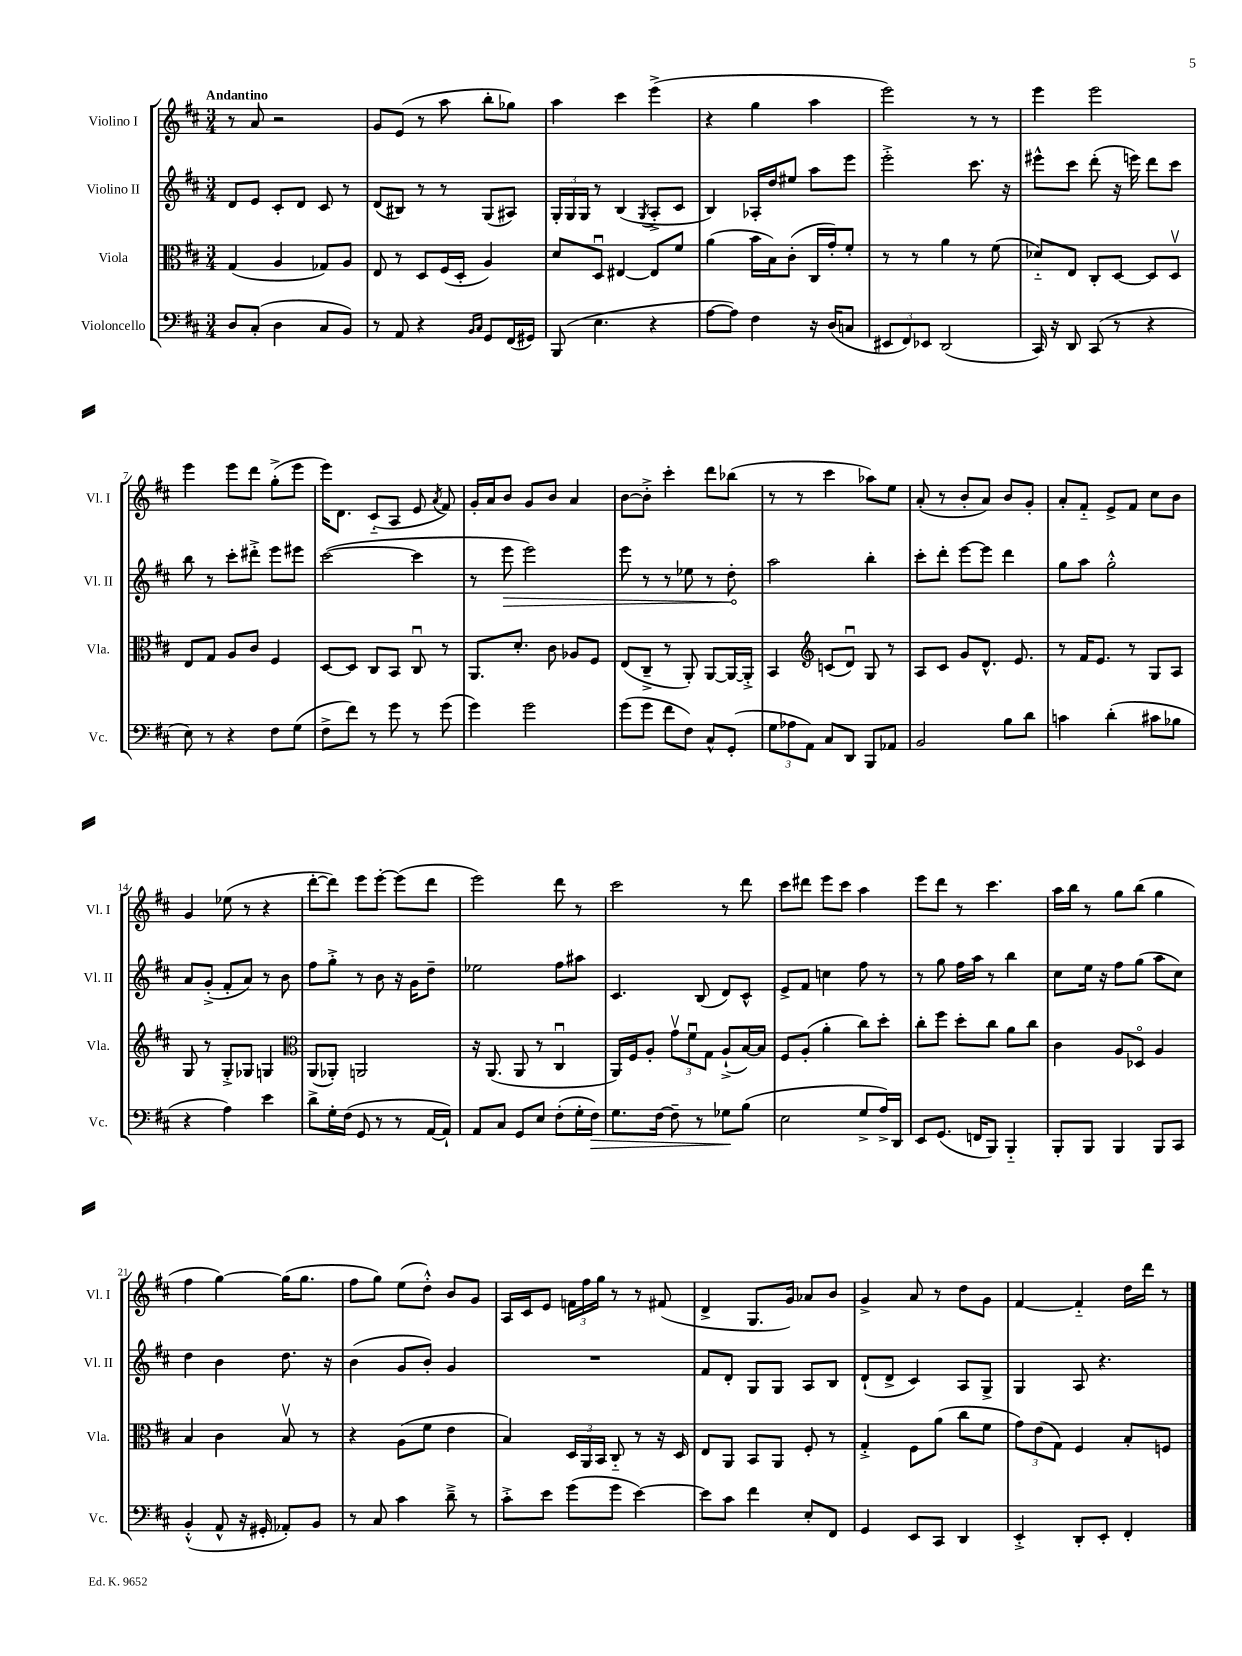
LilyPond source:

<<
\new StaffGroup <<
\new Staff = "s0" \with { instrumentName = "Violino I" shortInstrumentName = "Vl. I" } {
    \clef treble \key d \major \numericTimeSignature \time 3/4 \tempo "Andantino"
    \autoBeamOff r8 a'8 r2 |
    g'8[ e'8]( r8 a''8 b''8[-. ges''8]) |
    a''4 cis'''4 e'''4->( |
    r4 g''4 a''4 |
    e'''2) r8 r8 |
    e'''4 e'''2 |
    e'''4 e'''8[ d'''8] g''8[-.->( e'''8] |
    e'''16[) d'8.] cis'8[-_( a8] e'8 \acciaccatura { a'8 } fis'8) |
    g'16[-. a'16 b'8] g'8[ b'8] a'4 |
    b'8[~ b'8]-.-> cis'''4-. d'''8[ bes''8]( |
    r8 r8 cis'''4 aes''8[) e''8] |
    a'8-.( r8 b'8[-. a'8]) b'8[ g'8]-. |
    a'8[-. fis'8]-_ e'8[-> fis'8] cis''8[ b'8] |
    g'4 ees''8( r8 r4 |
    d'''8[~-. d'''8]) e'''8[ e'''8]~-. e'''8[( d'''8] |
    e'''2) d'''8 r8 |
    cis'''2 r8 d'''8 |
    cis'''8[ dis'''8] e'''8[ cis'''8] a''4 |
    e'''8[ d'''8] r8 cis'''4. |
    a''16[ b''16] r8 g''8[ b''8]( g''4 |
    fis''4 g''4~) g''16[( g''8.] |
    fis''8[ g''8]) e''8[( d''8]-.-^) b'8[ g'8] |
    a16[ cis'16 e'8] \tuplet 3/2 { f'16[ fis''16 g''16] } r8 r8 fis'8( |
    d'4-> g8.[ g'16]) aes'8[ b'8] |
    g'4-> a'8 r8 d''8[ g'8] |
    fis'4~ fis'4-_ d''16[ d'''16] r8 \bar "|." |
}
\new Staff = "s1" \with { instrumentName = "Violino II" shortInstrumentName = "Vl. II" } {
    \clef treble \key d \major \numericTimeSignature \time 3/4
    \autoBeamOff d'8[ e'8] cis'8[-. d'8] cis'8 r8 |
    d'8[( bis8]) r8 r8 g8[( ais8]) |
    \tuplet 3/2 { g16[-. g16 g16] } r8 b4( \acciaccatura { g8 } a8[-.-> cis'8] |
    b4) aes16[-. d''16 eis''8] a''8[ e'''8] |
    e'''2-.-> cis'''8. r16 |
    eis'''8[-^ cis'''8] d'''8-.( r16 e'''16) d'''8[ cis'''8] |
    b''8 r8 cis'''8[-. dis'''8]-.-> e'''8[ eis'''8] |
    cis'''2~( cis'''4 |
    r8 \once \override Hairpin.circled-tip = ##t e'''8\> e'''2) |
    e'''8 r8 r8 ees''8 r8 d''8-.\! |
    a''2 b''4-. |
    cis'''8[-. d'''8]-. e'''8[~ e'''8] d'''4 |
    g''8[ a''8] g''2-.-^ |
    a'8[ g'8]-.->( fis'8[-. a'8]) r8 b'8 |
    fis''8[ g''8]-.-> r8 b'8 r16 g'16[ d''8]-- |
    ees''2 fis''8[ ais''8] |
    cis'4. b8( d'8[) cis'8]-^ |
    e'8[-> fis'8] c''4 fis''8 r8 |
    r8 g''8 fis''16[ a''16] r8 b''4 |
    cis''8[ e''16] r16 fis''8[ g''8]( a''8[ cis''8]) |
    d''4 b'4 d''8. r16 |
    b'4( g'8[ b'8]-.) g'4 |
    R2. |
    fis'8[ d'8]-. g8[ g8] a8[ b8] |
    d'8[-!( d'8]-> cis'4) a8[ g8]-> |
    g4 a8 r4. \bar "|." |
}
\new Staff = "s2" \with { instrumentName = "Viola" shortInstrumentName = "Vla." } {
    \clef alto \key d \major \numericTimeSignature \time 3/4
    \autoBeamOff g4( a4 ges8[) a8] |
    e8 r8 d8[ fis16( d16]-. a4) |
    d'8[ d8]\downbow eis4~ eis8[ fis'8] |
    a'4( b'16[ b16) cis'8]-.( cis16[ g'16-.) fis'8]-. |
    r8 r8 a'4 r8 fis'8( |
    des'8[-_) e8] cis8[-. d8]~ d8[ d8]\upbow |
    e8[ g8] a8[ cis'8] fis4 |
    d8[~ d8] cis8[ b,8] cis8\downbow r8 |
    a,8.[ d'8.]-. cis'8 aes8[ fis8] |
    e8[( cis8]---> r8 a,8-.) a,8[~ a,16~ a,16]-.-> |
    b,4 \clef treble c'8[( d'8]\downbow) g8 r8 |
    a8[ cis'8] g'8[ d'8.]-^ e'8. |
    r8 fis'16[ e'8.] r8 g8[ a8] |
    g8 r8 g8[-.-> ges8] g4 |
    \clef alto a,8[( aes,8]-.) a,2 |
    r16 a,8.( a,8 r8 cis4\downbow |
    a,16[) fis16 a8]-. \tuplet 3/2 { g'8[\upbow fis'8\downbow g8] } a8[-!->( b16~) b16] |
    fis8[ a8]-.( a'4-. cis''8[) d''8]-. |
    cis''8[-. fis''8] d''8[-. cis''8] a'8[ cis''8] |
    cis'4 a8[ des8]\flageolet a4 |
    b4 cis'4 b8\upbow r8 |
    r4 a8[( fis'8] e'4 |
    b4) \tuplet 3/2 { d16[ a,16 b,16] } cis8-_ r8 r16 d16 |
    e8[ a,8] b,8[ a,8] fis8-. r8 |
    g4-.-> fis8[ a'8]( cis''8[ fis'8] |
    \tuplet 3/2 { g'8[) e'8( g8]) } fis4 b8[-. f8] \bar "|." |
}
\new Staff = "s3" \with { instrumentName = "Violoncello" shortInstrumentName = "Vc." } {
    \clef bass \key d \major \numericTimeSignature \time 3/4
    \autoBeamOff d8[ cis8]-.( d4 cis8[ b,8]) |
    r8 a,8 r4 \grace { b,16[ cis16] } g,8[ fis,16( gis,16]) |
    b,,8( e4. r4 |
    a8[~ a8]) fis4 r16 d16[( c8] |
    \tuplet 3/2 { eis,8[ fis,8) ees,8] } d,2( |
    cis,16) r16 d,8 cis,8( r8 r4 |
    e8) r8 r4 fis8[ g8]( |
    fis8[-> fis'8]) r8 g'8 r8 g'8( |
    g'4) g'2 |
    g'8[( g'8] fis'8[ fis8]) cis8[-^ g,8]-.( |
    \tuplet 3/2 { g8[ aes8 a,8]) } cis8[ d,8] b,,8[ aes,8] |
    b,2 b8[ d'8] |
    c'4 d'4-.( cis'8[ bes8] |
    r4 a4) e'4 |
    d'8[-> g16-. fis16]( g,8 r8 r8 a,16[~ a,16]-!) |
    a,8[ cis8] g,8[ e8] fis8[-.( g16-. fis16]\>) |
    g8.[ fis16]~ fis8-- r8 ges8[\! b8]( |
    e2 g8[-> a16->) d,16] |
    e,8[ g,8.]( f,16[ b,,8]) b,,4-_ |
    b,,8[-. b,,8] b,,4 b,,8[ cis,8] |
    b,4-.-^( a,8-^ r16 gis,16-. aes,8[-.) b,8] |
    r8 cis8 cis'4 d'8---> r8 |
    cis'8[-.-> e'8] g'8[( g'8] e'4~) |
    e'8[ cis'8] fis'4 e8[-. fis,8] |
    g,4 e,8[ cis,8] d,4 |
    e,4-.-> d,8[-. e,8]-. fis,4-. \bar "|." |
}
>>
>>
